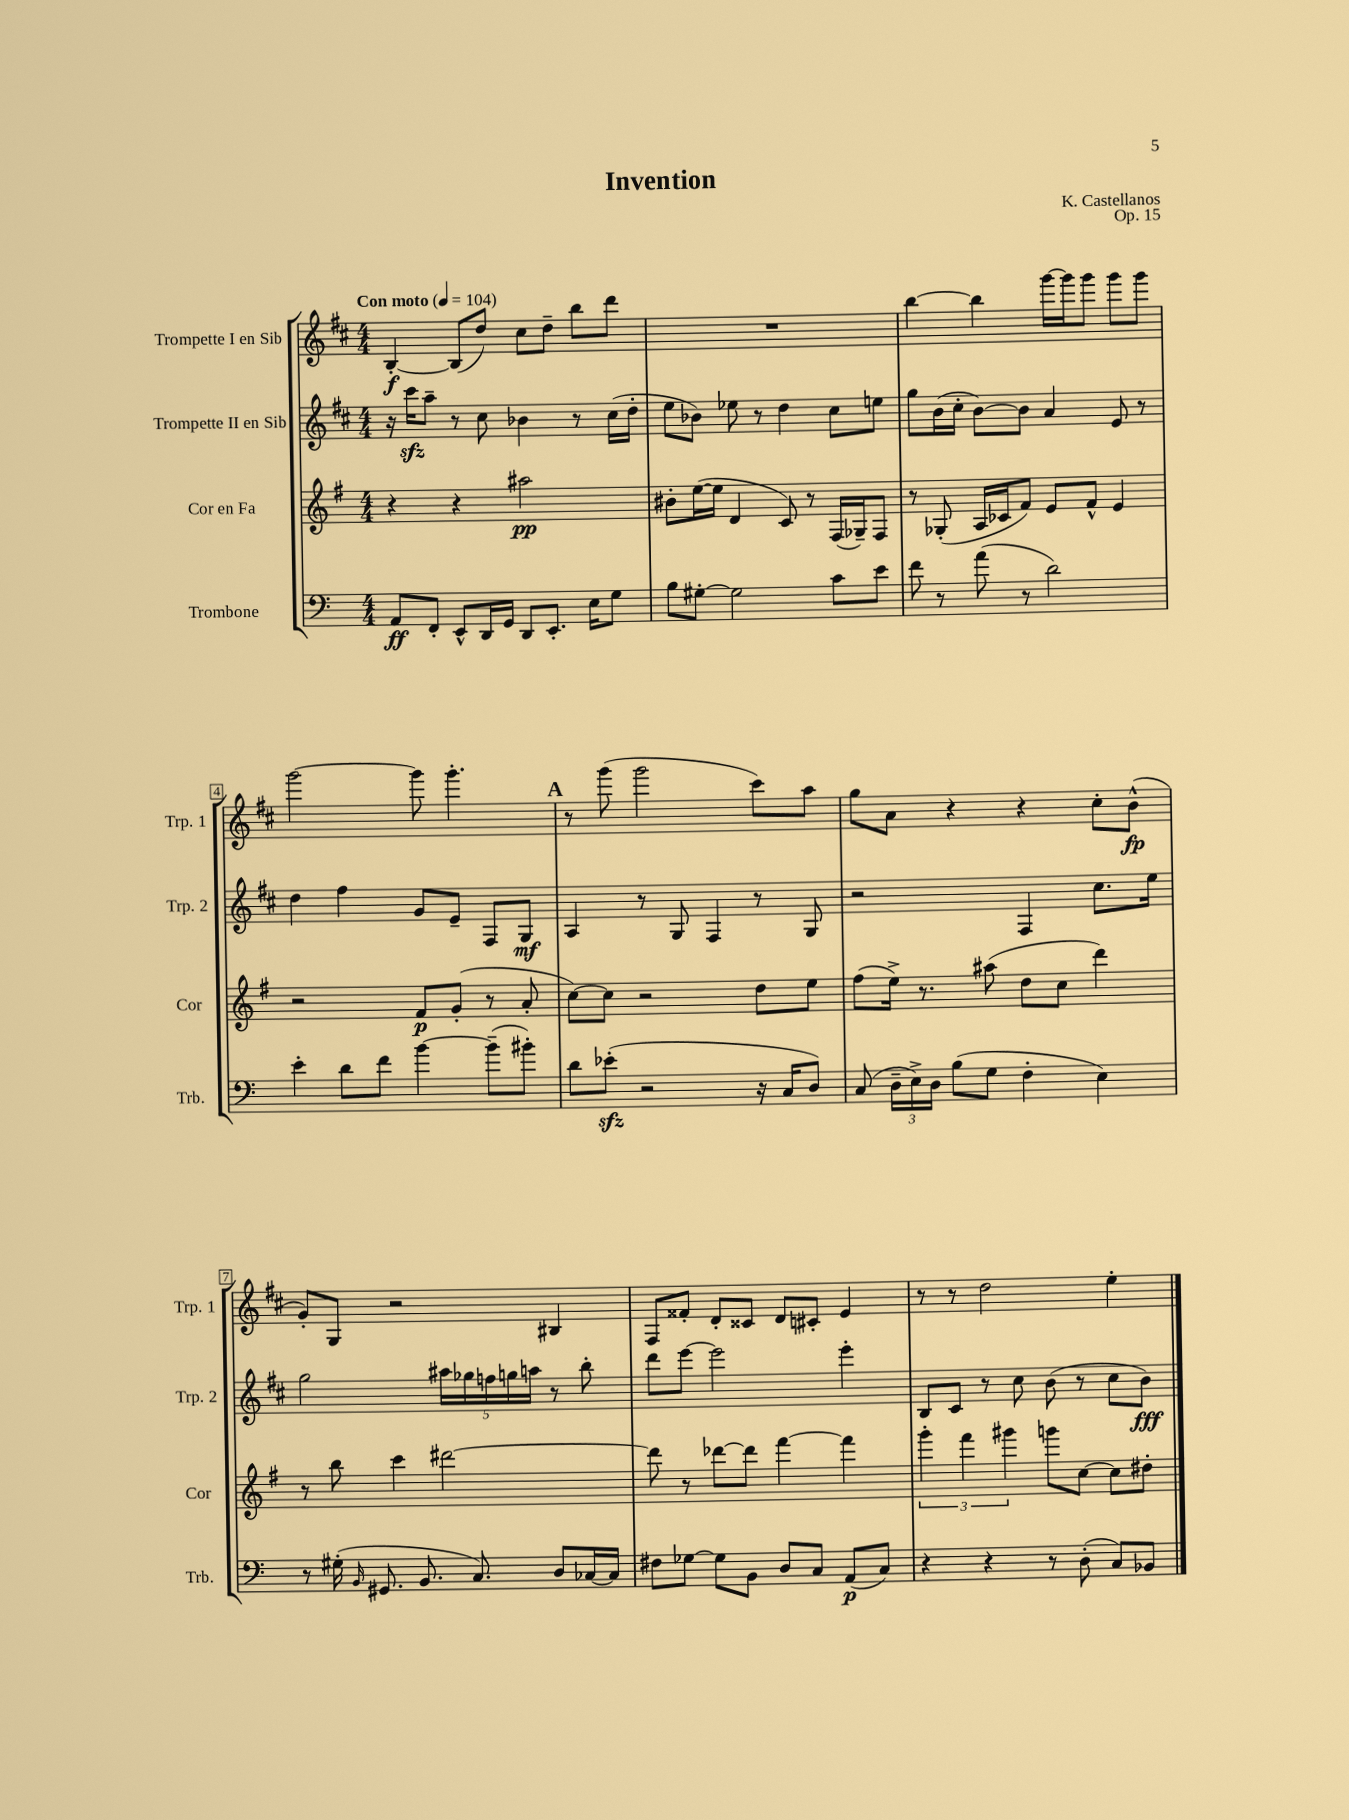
\header { title = "Invention" composer = "K. Castellanos" opus = "Op. 15" }
<<
\new StaffGroup <<
\new Staff = "s0" \with { instrumentName = "Trompette I en Sib" shortInstrumentName = "Trp. 1" } {
    \clef treble \key d \major \numericTimeSignature \time 4/4 \tempo "Con moto" 4 = 104
    \autoBeamOff b4~-.\f b8[( d''8]) cis''8[ d''8]-- b''8[ d'''8] |
    R1 |
    b''4~ b''4 g'''16[~ g'''16 g'''8] g'''8[ g'''8] |
    g'''2~ g'''8 g'''4.-. |
    \mark \markup { \bold "A" } r8 g'''8( g'''2 cis'''8[) a''8] |
    g''8[ a'8] r4 r4 cis''8[-. b'8]-^\fp( |
    g'8[-.) g8] r2 bis4 |
    fis8[ fisis'8]-. d'8[-. cisis'8] d'8[ cis'8]-. e'4 |
    r8 r8 d''2 e''4-. \bar "|." |
}
\new Staff = "s1" \with { instrumentName = "Trompette II en Sib" shortInstrumentName = "Trp. 2" } {
    \clef treble \key d \major \numericTimeSignature \time 4/4
    \autoBeamOff r16 cis'''16[\sfz a''8]-- r8 cis''8 bes'4 r8 cis''16[( d''16]-. |
    e''8[ bes'8]) ees''8 r8 d''4 cis''8[ e''8] |
    g''8[ b'16( cis''16]-. b'8[~) b'8] a'4 e'8 r8 |
    d''4 fis''4 g'8[ e'8]-- fis8[ g8]\mf |
    \mark \markup { \bold "A" } a4 r8 g8 fis4 r8 g8 |
    r2 fis4 cis''8.[ e''16] |
    g''2 \tuplet 5/4 { ais''16[ ges''16 f''16 g''16 a''16] } r8 b''8-. |
    d'''8[ e'''8]~ e'''2 e'''4-. |
    b8[ cis'8] r8 cis''8 b'8( r8 cis''8[ b'8]\fff) \bar "|." |
}
\new Staff = "s2" \with { instrumentName = "Cor en Fa" shortInstrumentName = "Cor" } {
    \clef treble \key g \major \numericTimeSignature \time 4/4
    \autoBeamOff r4 r4 ais''2\pp |
    bis'8[-. e''16~( e''16] d'4 c'8) r8 fis16[( ges16--) fis8] |
    r8 ges8-.( a16[ ces'16 fis'8]) e'8[ fis'8]-^ e'4 |
    r2 fis'8[\p g'8]-.( r8 a'8-. |
    \mark \markup { \bold "A" } c''8[~) c''8] r2 d''8[ e''8] |
    fis''8[( e''16]->) r8. ais''8( d''8[ c''8] d'''4) |
    r8 b''8 c'''4 dis'''2~ |
    dis'''8 r8 des'''8[~ des'''8] fis'''4~ fis'''4 |
    \tuplet 3/2 { g'''4-. fis'''4 gis'''4 } g'''8[ c''8]~ c''8[ dis''8]-. \bar "|." |
}
\new Staff = "s3" \with { instrumentName = "Trombone" shortInstrumentName = "Trb." } {
    \clef bass \key c \major \numericTimeSignature \time 4/4
    \autoBeamOff a,8[\ff f,8]-. e,8[-^ d,16 g,16] d,8[ e,8.]-. e16[ g8] |
    b8[ gis8]~-. gis2 c'8[ e'8] |
    f'8 r8 a'8( r8 d'2) |
    e'4-. d'8[ f'8] b'4~ b'8[--( bis'8]-.) |
    \mark \markup { \bold "A" } d'8[ ees'8]-.\sfz( r2 r16 c16[ d8]) |
    c8( \tuplet 3/2 { d16[-- e16->) d16] } b8[( g8] f4-. e4) |
    r8 gis16-.( \grace { b,16 } gis,8. b,8. c8.) d8[ ces16~ ces16] |
    fis8[ ges8]~ ges8[ b,8] d8[ c8] a,8[\p( c8]) |
    r4 r4 r8 d8-.( c8[) bes,8] \bar "|." |
}
>>
>>
\layout { \context { \Score \override BarNumber.stencil = #(make-stencil-boxer 0.1 0.3 ly:text-interface::print) } }
